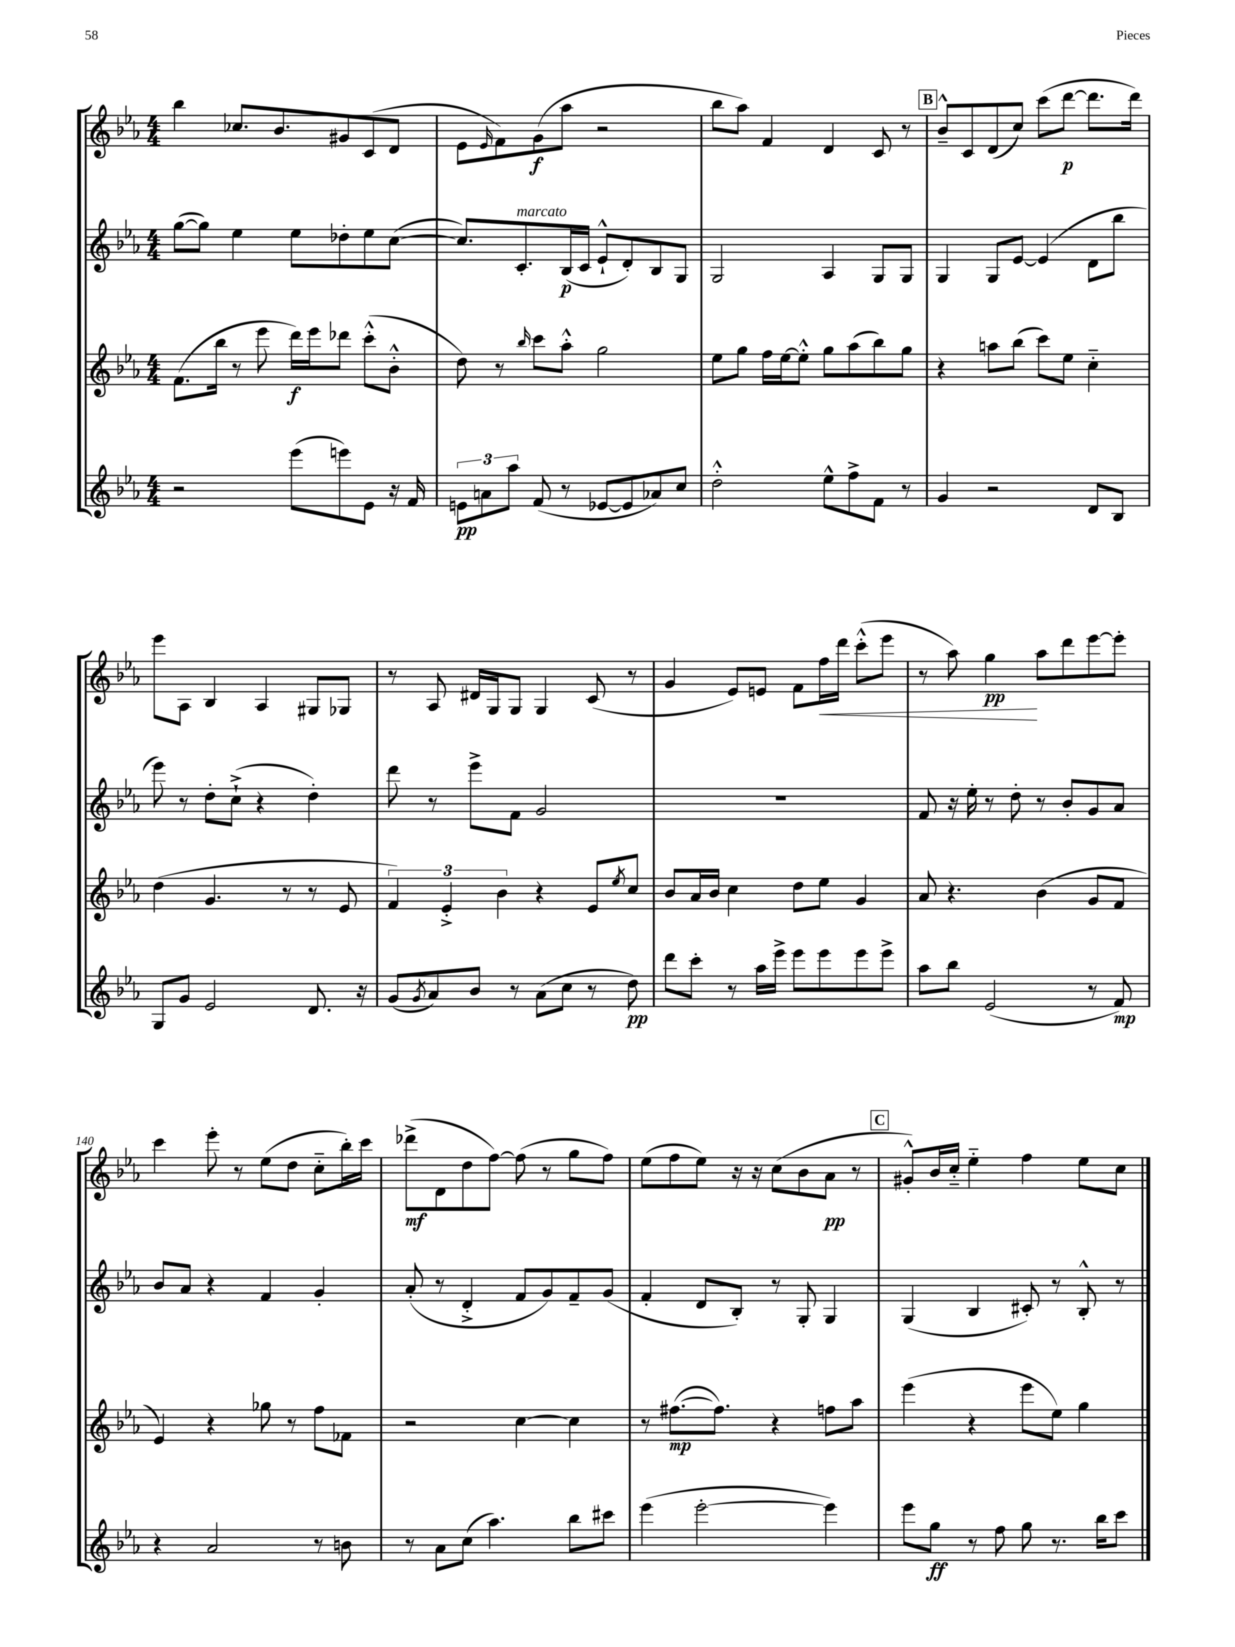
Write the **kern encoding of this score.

**kern	**kern	**kern	**kern
*staff4	*staff3	*staff2	*staff1
*clefG2	*clefG2	*clefG2	*clefG2
*k[b-e-a-]	*k[b-e-a-]	*k[b-e-a-]	*k[b-e-a-]
*M4/4	*M4/4	*M4/4	*M4/4
2r	(8.f	([8gg	4bb-
.	.	8gg])	.
.	16bb-	.	.
.	8r	4ee-	8.cc-
.	8eee-	.	.
.	.	.	8.b-
(8eee-	16ddd)	8ee-	.
.	16eee-	.	.
8eee)	8ddd-	8dd-'	8g#
8e-	(8ccc'^^	8ee-	(8c
16r	8b-'^^	([8cc	8d
16f	.	.	.
=	=	=	=
12e	8dd)	8.cc])	8e-
12a	.	.	.
.	.	.	16qqe-
.	8r	.	8f)
12aa-	.	.	.
.	.	8.c'	.
.	16qqbb-	.	.
(8f	8ccc	.	(8g
8r	8aa-'^^	(16B-	8aa-
.	.	16c	.
[8e-	2gg	8e-`^^	2r
8e-]	.	8d')	.
8a-)	.	8B-	.
8cc	.	8G	.
=	=	=	=
2dd'^^	8ee-	2G	8bb-
.	8gg	.	8aa-)
.	16ff	.	4f
.	[16ee-	.	.
.	8ee-'^^]	.	.
8ee-^^	8gg	4A-	4d
8ff^	(8aa-	.	.
8f	8bb-)	8G	8c
8r	8gg	8G	8r
=	=	=	=
4g	4r	4G	8b-~^^
.	.	.	8c
2r	8aa	8G	(8d
.	(8bb-	[8e-	8cc)
.	8ccc)	(4e-]	(8ccc
.	8ee-	.	[8ddd
8d	4cc'~	8d	8.ddd]
8B-	.	8bb-	.
.	.	.	16ddd)
=	=	=	=
8G	(4dd	8eee-)	8eee-
8g	.	8r	8A-
2e-	4.g	8dd'	4B-
.	.	(8cc`^	.
.	.	4r	4A-
.	8r	.	.
8.d	8r	4dd')	8G#
.	8e-	.	8G-
16r	.	.	.
=	=	=	=
(8g	6f)	8ddd	8r
8qg	.	.	.
8a-)	.	8r	8A-
.	6e-'^	.	.
8b-	.	8eee-^	16d#
.	.	.	16G
.	6b-	.	.
8r	.	8f	8G
(8a-	4r	2g	4G
8cc	.	.	.
8r	8e-	.	(8c
.	8qee-	.	.
8dd)	8cc	.	8r
=	=	=	=
8ddd	8b-	1r	4g
8ccc'	16a-	.	.
.	16b-	.	.
8r	4cc	.	8e-)
16aa-	.	.	8e
16eee-^	.	.	.
8eee-	8dd	.	8f
8eee-	8ee-	.	16ff
.	.	.	16ddd
8eee-	4g	.	(8ccc'^^
8eee-^	.	.	8eee-
=	=	=	=
8aa-	8a-	8f	8r
8bb-	4.r	16r	8aa-)
.	.	16ee-'	.
(2e-	.	8r	4gg
.	.	8dd'	.
.	(4b-	8r	8aa-
.	.	8b-'	8ddd
8r	8g	8g	[8eee-
8f)	8f	8a-	8eee-']
=	=	=	=
4r	4e-)	8b-	4ccc
.	.	8a-	.
2a-	4r	4r	8eee-'
.	.	.	8r
.	8gg-	4f	(8ee-
.	8r	.	8dd
8r	8ff	4g'	8cc'~
8b	8f-	.	16bb-')
.	.	.	16ccc
=	=	=	=
8r	2r	(8a-'	(8ddd-^
8a-	.	8r	8d
(8cc	.	4d'^	8dd
4.aa-)	.	.	[8ff)
.	[4cc	8f	(8ff]
.	.	8g)	8r
8bb-	4cc]	8f~	8gg
8ccc#	.	(8g	8ff)
=	=	=	=
(4eee-	8r	4f'	(8ee-
.	([8.ff#	.	8ff
[2eee-'	.	8d	8ee-)
.	8.ff#])	.	.
.	.	8B-')	16r
.	.	.	16r
.	4r	8r	(8cc
.	.	8G'	8b-
4eee-])	8ff	4G	8a-
.	8aa-	.	8r
=	=	=	=
8eee-	(4eee-	(4G	8g#'^^)
8gg	.	.	16b-
.	.	.	16cc'~
8r	4r	4B-	4ee-'~
8ff	.	.	.
8gg	8eee-	8c#')	4ff
8.r	8ee-)	8r	.
.	4gg	8B-'^^	8ee-
16bb-	.	.	.
8ccc	.	8r	8cc
==	==	==	==
*-	*-	*-	*-
